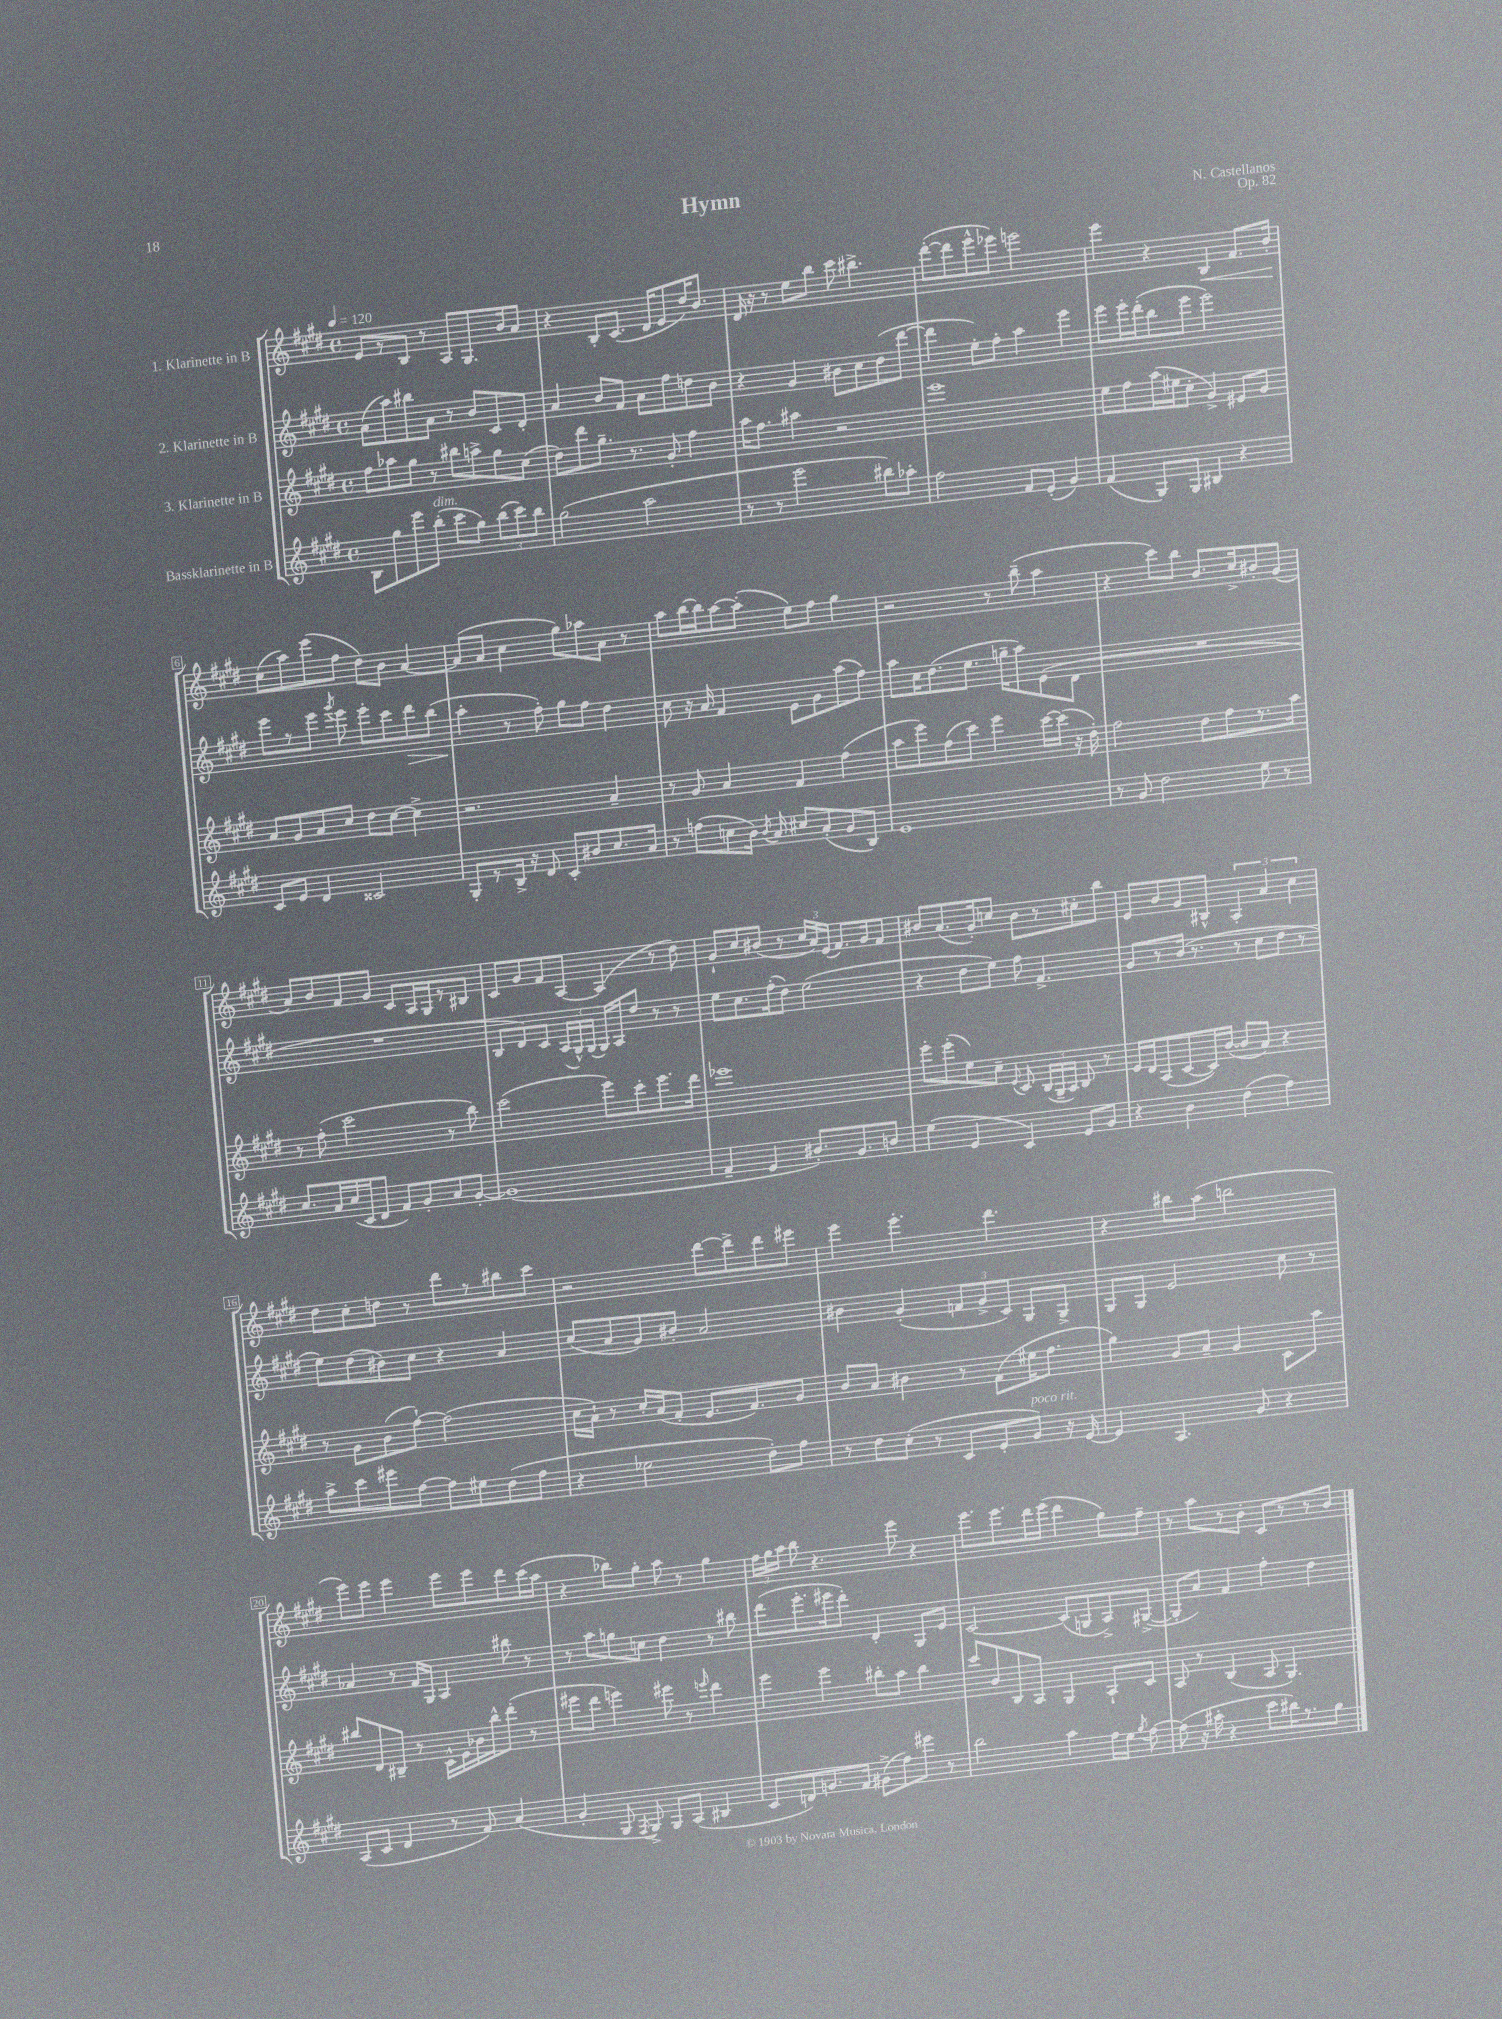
\header { title = "Hymn" composer = "N. Castellanos" opus = "Op. 82" }
<<
\new StaffGroup <<
\new Staff = "s0" \with { instrumentName = "1. Klarinette in B" } {
    \clef treble \key e \major \defaultTimeSignature \time 4/4 \tempo 4 = 120
    \autoBeamOff e'8[ r8 b8] r8 a8[ gis8. b'16 a'8] |
    r4 b8[-. cis'8.]( dis'16[ e'8 dis''16) b'8.] |
    dis'16 r16 r8 e''8[ b''8] cis'''8 bis''4.-> |
    dis'''8[~-.( dis'''8 e'''8-^ ees'''8]) e'''2 |
    e'''4 r4 b4\< fis'8.[ b'16]-.\! |
    cis''8[( a''8) e'''8( fis''8] dis''8[) b'8] a'4~ |
    a'8[( a'8] cis''4 gis''8[) aes''8 a'8] r8 |
    a''8[ b''16~ b''16 a''8~ a''8]-.( e''8[) fis''8] gis''4 |
    r2 r8 b''8--( a''4 |
    r4 cis'''8[) b''8] b'8.[ cis''16-> bis'8-. gis'8]( |
    a'8[) b'8 fis'8 gis'8] cis'8[ a16 gis16 r8 bis8] |
    cis'8[ gis'8 fis'8 a8]~ a4( r8 dis''8) |
    gis'8[-! cis''8 bis'8]( r8 \tuplet 3/2 { cis''16[ a'16) e'16]( } fis'8.[) gis'16 fis'8] |
    bis'8[ a'8.( gis'16-.) c''8] bis'8[ r8 cis''8-. b''8] |
    e'8[ b'8 gis'8 bis8]-^ \tuplet 3/2 { a4-. a'4 cis''4 } |
    dis''8[ cis''8-. d''8] r8 dis'''8[ r8 bis''8 cis'''8] |
    r2 dis'''8[~ dis'''8-> dis'''8 eis'''8] |
    e'''4 e'''4.-. dis'''4. |
    r4 bis''8[ a''8]( b''2 |
    e'''8[) e'''8] e'''4 e'''8[ e'''8 dis'''8 cis'''16( a''16] |
    r4 bes''8[) gis''8]-. a''8 r8 gis''4 |
    \tuplet 3/2 { fis''16[ gis''16 a''16] } b''8 r4. e'''8 r4 |
    e'''8.[ e'''8. dis'''16 e'''16]( dis'''4 gis''8[) fis''8]-- |
    r8 a''8[ r8 b'8]-. cis'8[ r8 r8 b'8] \bar "|." |
}
\new Staff = "s1" \with { instrumentName = "2. Klarinette in B" } {
    \clef treble \key e \major \defaultTimeSignature \time 4/4
    \autoBeamOff a'8[( a''8) bis''8 a'8] r8 b'8[ cis'8 dis'8]-. |
    a'4 b'8[ fis'8] a'8[ fis''8 d''8 b'8] |
    r4 gis'4 bis'8[ cis''8 dis''8( dis'''8]~ |
    dis'''4 e''8[-.) fis''8]-. a''4 e'''4 |
    e'''8[ e'''16-. dis'''16-.( b''8 e'''8] e'''2) |
    e'''8[ r8 e'''8] \acciaccatura { gis'''8 } e'''8 e'''8[-. cis'''8 dis'''8\> b''8]( |
    a''4-.\! r8 fis''8-.) gis''8[ fis''8] dis''4 |
    cis''8 r16 a'16 fis'4 e'8[ gis'8 a''8( fis''8]) |
    a''8[ cis''16 dis''8.( e''8.] g''16[-- a''8) e'8( dis'8] |
    R1 |
    R1 |
    b8[ dis'8) cis'8] \tuplet 3/2 { a16[( gis16-^) gis16]( } gis16[) a16 dis''8] r8 r8 |
    e''8[ cis''8. fis''16-.( dis''8]) e''2( |
    r4 dis''8[ e''8]) fis''8 fis'4.-> |
    gis'8[ r8 b'16]( r8. r8 cis''8[ dis''8] r8 |
    e''8[) dis''8( bis'8) cis''8] r4 a'4 |
    cis''8[( a'8 gis'8) bis'8]-. a'2 |
    bis'4 gis'4-.( \tuplet 3/2 { f'8[ gis'8-> cis'8]) } gis8[ gis8]-> |
    gis8[ gis8] e'2 cis''8 r8 |
    aes'4 r8 fis'16[ gis16] a4 bis''8 r8 |
    r8 a''8[ g''8 c''8] dis''4 r8 bis''8 |
    dis'''8[( e'''8.-. eis'''16 dis'''8]-.) dis'4-. gis8[ e'8] |
    cis'2~ cis'8[( g8 a8->) gis8]~->( |
    gis8[-. a'8]) fis'4 fis''4-. dis''4 \bar "|." |
}
\new Staff = "s2" \with { instrumentName = "3. Klarinette in B" } {
    \clef treble \key e \major \defaultTimeSignature \time 4/4
    \autoBeamOff fis''8[ aes''8 gis''8] r8 bis''8[ a''8-> gis''8 cis''8]( |
    dis''8[) dis'''8 gis''8.]-- r8. gis'8-. fis''4 |
    a''16[ fis''8.] ais''4 r2 |
    e'''1 |
    e''8[ fis''8 a''16( eis''16 cis''8]-. gis'4->) eis'8[ gis'8] |
    a'8[ gis'8 a'8 cis''8] dis''8[ cis''8]~ cis''4-> |
    r2. a'4-- |
    r8 gis'8 a'4 fis'4 fis''4( |
    a''8[ e'''8) fis''8( cis'''8]) e'''4 cis'''16[~ cis'''16]( r16 dis''16-.) |
    fis''2 dis''8[ fis''8 r8. a''16] |
    r8 fis''8-.( cis'''2 r8 b''8) |
    cis'''2( e'''8[) cis'''8-. e'''8. dis'''16] |
    ees'''1 |
    e'''8[-. e'''8-.( e''8) cis''8]-- \appoggiatura { e'8 } cis'8 \tuplet 3/2 { b16[( gis16-- a16]) } b8 r8 |
    e'16[ dis'16 a8( cis'8~ cis'16) b'16]~( b'8[ a'8]) r4 |
    r8 gis'8[ b'8( fis''8]~-!) fis''2( |
    cis''16[ a'16]-!) r8 cis''16[-. a'16( fis'8]-. e'8.[ fis'8.) gis'8] |
    b'8[ a'8] bis'4 r8 fis'8[( eis''16 fis''8.] |
    gis''4) gis'8[ a'8]-- gis'4 cis'8[ a''8] |
    bis''8[ dis'8 bis8]-- r8 cis'16[-^ e'16 bes'16 bis''16-^ dis'''8]-.( r8 |
    eis'''8[ dis'''8] e'''4) eis'''8 r8 \grace { e'''16 } dis'''4 |
    e'''4 e'''4 bis''8[-. a''8] bis''4 |
    cis'''8[ b'8 b8 a8] gis4 a8[-! cis'8] |
    a8 r8 b4( a8 gis4.) \bar "|." |
}
\new Staff = "s3" \with { instrumentName = "Bassklarinette in B" } {
    \clef treble \key e \major \defaultTimeSignature \time 4/4
    \autoBeamOff b8[ gis''8 e'''8 b''8]-.^\markup { \italic "dim." }( cis'''8[ gis''8]) \tuplet 3/2 { b''8[( cis'''8) b''8] } |
    gis''2( a''2 |
    r8 r8 e'''2 bis''8[) aes''8]-. |
    fis''2 fis'8[ e'8]-.( gis'4) |
    fis'4( gis8[) gis8] bis4 r4 |
    cis'8[ e'8] dis'4 cisis'2 |
    gis8[-. r8 b16]-> r16 dis'8 cis'8[-. bis'8 cis''8. a'16] |
    r8 f''8[( c''8 b'16]) \acciaccatura { b'8 } a'16 cis''8[ a'8-.( gis'8 b8]) |
    e'1 |
    r8 gis'8 dis''2 e''8 r8 |
    cis''8.[ a'16 cis''16( cis'16 dis'8] fis'8[) gis'8-. a'8 gis'8]~-. |
    gis'1( |
    fis'4-- e'4 bis'8.[-.) gis'8. b'8] |
    e''4( e'4 cis'4) e'8[ gis'8] |
    r4 b'4 dis''4( fis''4) |
    a''8[-> cis'''8 eis'''8 fis''8]~ fis''8[ eis''8 dis''8( fis''8] |
    r4 ees''2 dis''8[-.) fis''8] |
    r8 dis''8[ cis''8]-.( r8 cis'8[ e'8-. gis'8]^\markup { \italic "poco rit." }) r16 e'16~ |
    e'4 a4. gis'8 r4 |
    a8[( cis'8] dis'4 r8 fis'8) a'4( |
    gis'4-. gis8 \acciaccatura { fis8 } gis8->) gis8[ a8]( bis4 |
    cis'8[ d'8) g'8. fis'16] gis'8[->( fis''8) eis'''8] r8 |
    b''2 a''4 fis''16[ e''16] \acciaccatura { gis''8 } fis''8~ |
    fis''8( r16 ais''16-. r4 cis'''8[ bis''16) r8. gis''8] \bar "|." |
}
>>
>>
\layout { \context { \Score \override BarNumber.stencil = #(make-stencil-boxer 0.1 0.3 ly:text-interface::print) } }
